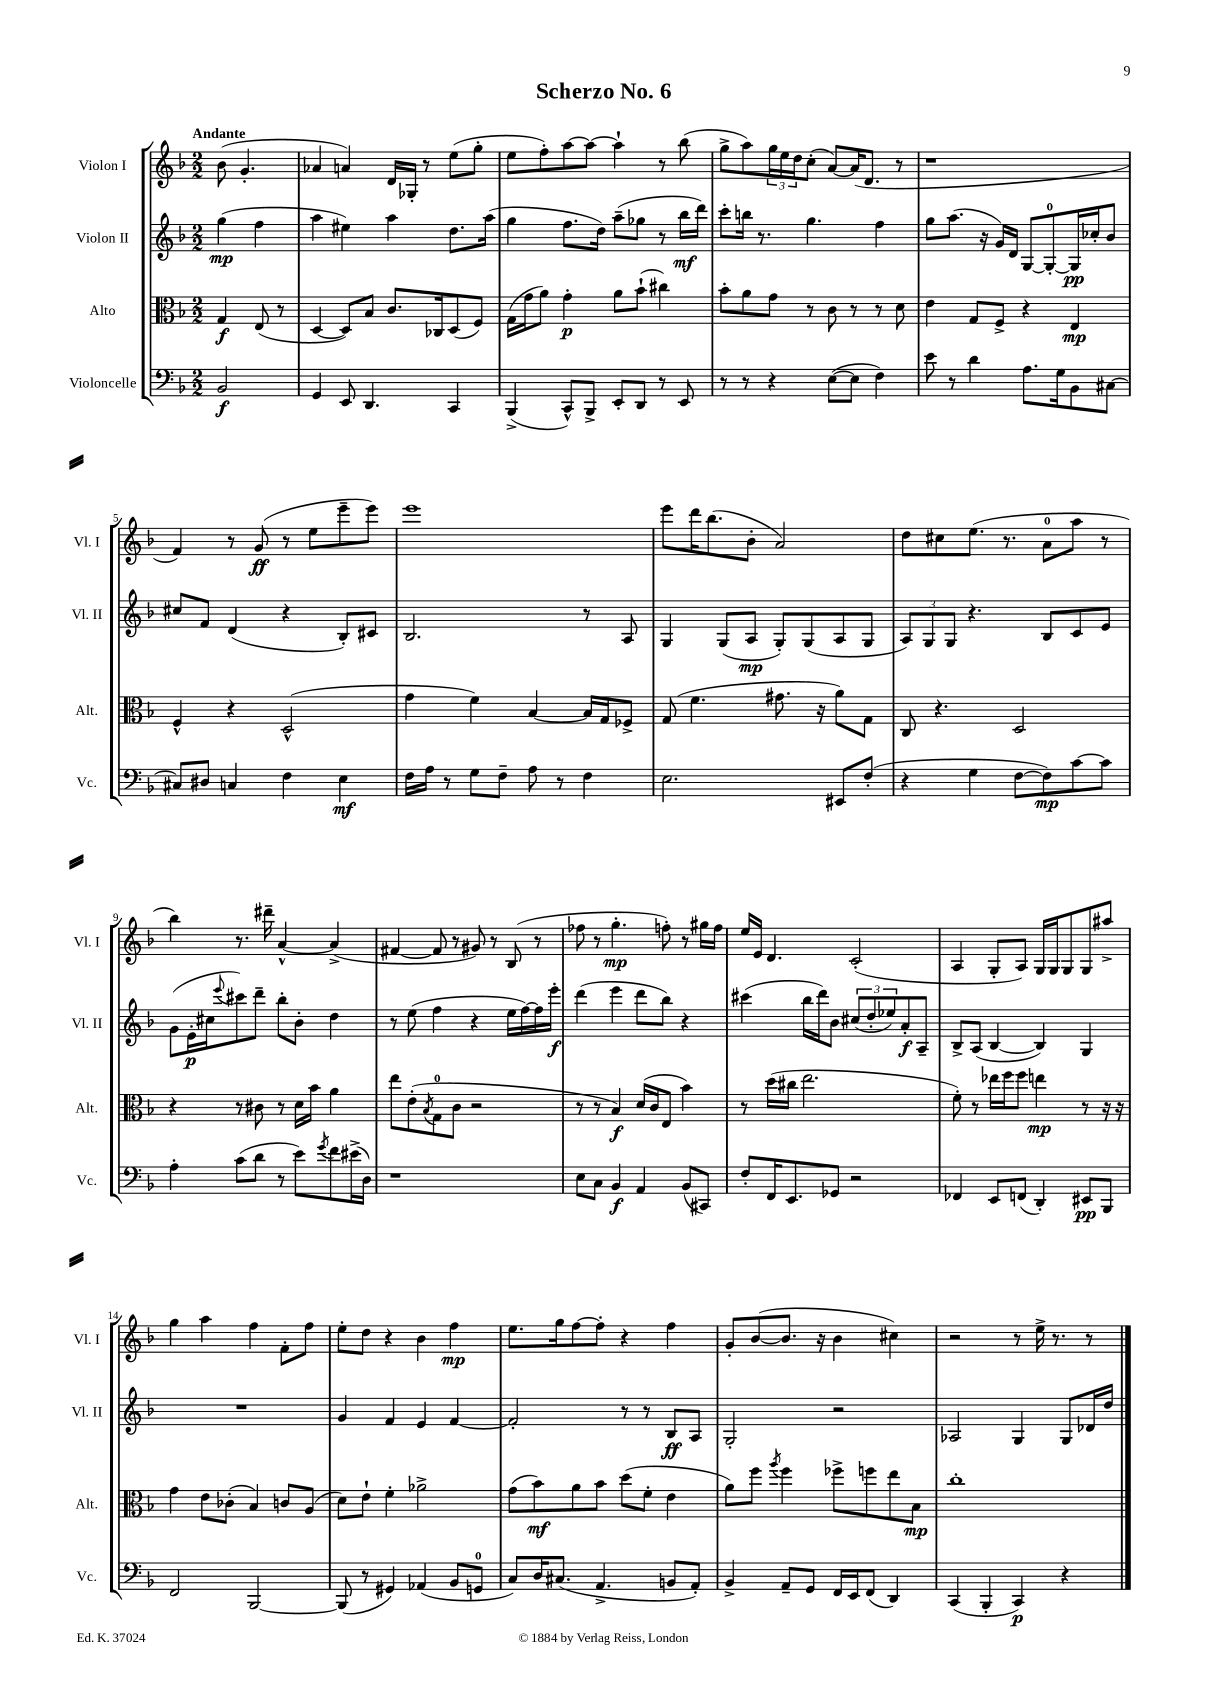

**kern	**dynam	**kern	**dynam	**kern	**dynam	**kern	**dynam
*part4	*part4	*part3	*part3	*part2	*part2	*part1	*part1
*staff4	*staff4	*staff3	*staff3	*staff2	*staff2	*staff1	*staff1
*I"Violoncelle	*	*I"Alto	*	*I"Violon II	*	*I"Violon I	*
*I'Vc.	*	*I'Alt.	*	*I'Vl. II	*	*I'Vl. I	*
*clefF4	*	*clefC3	*	*clefG2	*	*clefG2	*
*k[b-]	*	*k[b-]	*	*k[b-]	*	*k[b-]	*
*M2/2	*	*M2/2	*	*M2/2	*	*M2/2	*
=	=	=	=	=	=	=	=
!	!	!	!	!	!	!LO:TX:a:B:t=Andante	!
2BB-/	f	4G/	f	(4gg\	mp	(8b-\	.
.	.	.	.	.	.	4.g'/	.
.	.	(8E/	.	4ff\	.	.	.
.	.	8r	.	.	.	.	.
=1	=1	=1	=1	=1	=1	=1	=1
4GG/	.	[4D/	.	4aa\	.	4a-X/	.
8EE/	.	8D/L])	.	4ee#X\)	.	4an/)	.
4.DD/	.	8B-/J	.	.	.	.	.
.	.	8.c/L	.	4aa\	.	16d/LL	.
.	.	.	.	.	.	16G-X'/JJ	.
.	.	.	.	.	.	8r	.
.	.	16C-X/k	.	.	.	.	.
4CC/	.	(8D/	.	8.dd\L	.	(8ee\L	.
.	.	8F/J)	.	.	.	8gg'\J	.
.	.	.	.	(16aa\Jk	.	.	.
=2	=2	=2	=2	=2	=2	=2	=2
(4BBB-^/	.	(16G\LL	.	4gg\	.	8ee\L	.
.	.	16g\J	.	.	.	.	.
.	.	8a\J)	.	.	.	8ff'\)	.
8CC^^/L)	.	4g'\	p	8.ff\L	.	[8aa\	.
8BBB-^/J	.	.	.	.	.	8aa\J_	.
.	.	.	.	16dd\Jk)	.	.	.
8EE'/L	.	8a\L	.	(8aa~\L	.	4aa`\]	.
8DD/J	.	(8b-`\J	.	8gg-X\J	.	.	.
8r	.	4cc#X\)	.	8r	.	8r	.
8EE/	.	.	.	16bb-\LL	mf	(8bb-\	.
.	.	.	.	16ddd\JJ)	.	.	.
=3	=3	=3	=3	=3	=3	=3	=3
8r	.	8b-'\L	.	8ccc'\L	.	8gg^\L	.
8r	.	8a\	.	16bbn\Jk	.	8aa\)	.
.	.	.	.	8.r	.	.	.
4r	.	8g\J	.	.	.	24gg\L	.
.	.	.	.	.	.	24ee\	.
.	.	.	.	.	.	24dd\J	.
.	.	8r	.	4.gg\	.	(8cc'\J	.
([8E\L	.	8c\	.	.	.	[8a/L)	.
8E\J]	.	8r	.	.	.	(16a/K]	.
.	.	.	.	.	.	8.d/J	.
4F\)	.	8r	.	4ff\	.	.	.
.	.	8d\	.	.	.	8r	.
=4	=4	=4	=4	=4	=4	=4	=4
8e\	.	4e\	.	8gg\L	.	1r	.
8r	.	.	.	(8.aa\J	.	.	.
4d\	.	8G/L	.	.	.	.	.
.	.	.	.	16r	.	.	.
.	.	8F^/J	.	16g/LL)	.	.	.
.	.	.	.	16d/JJ	.	.	.
8.A\L	.	4r	.	[8G/L	.	.	.
.	.	.	.	8G'/_	.	.	.
16G\k	.	.	.	.	.	.	.
8BB-\	.	4E/	mp	16G/L]	pp	.	.
.	.	.	.	16cc-X'/J	.	.	.
[8C#X\J	.	.	.	8b-/J	.	.	.
!!LO:LB:g=z
=5	=5	=5	=5	=5	=5	=5	=5
8C#X/L]	.	4F^^/	.	8cc#X/L	.	4f/)	.
8D#X/J	.	.	.	8f/J	.	.	.
4Cn/	.	4r	.	(4d/	.	8r	.
.	.	.	.	.	.	(8g/	ff
4F\	.	(2D^^/	.	4r	.	8r	.
.	.	.	.	.	.	8ee\L	.
4E\	mf	.	.	8B-'/L)	.	8eee~\	.
.	.	.	.	8c#X/J	.	8eee\J)	.
=6	=6	=6	=6	=6	=6	=6	=6
16F\LL	.	4g\	.	2.B-/	.	1eee	.
16A\JJ	.	.	.	.	.	.	.
8r	.	.	.	.	.	.	.
8G\L	.	4f\)	.	.	.	.	.
8F~\J	.	.	.	.	.	.	.
8A\	.	[4B-/	.	.	.	.	.
8r	.	.	.	.	.	.	.
4F\	.	16B-/LL]	.	8r	.	.	.
.	.	16G/J	.	.	.	.	.
.	.	8F-X^/J	.	8A/	.	.	.
=7	=7	=7	=7	=7	=7	=7	=7
2.E\	.	(8G/	.	4G/	.	8eee\L	.
.	.	4.f\	.	.	.	16ddd\K	.
.	.	.	.	.	.	(8.bb-\	.
.	.	.	.	(8G/L	.	.	.
.	.	.	.	8A/J	mp	8b-'\J	.
.	.	8.g#X\	.	8G'/L)	.	2a/)	.
.	.	.	.	(8G/	.	.	.
.	.	16r	.	.	.	.	.
8EE#X/L	.	8a\L)	.	8A/	.	.	.
(8F'/J	.	8G\J	.	8G/J	.	.	.
=8	=8	=8	=8	=8	=8	=8	=8
4r	.	8C/	.	12A/L)	.	8dd\L	.
.	.	.	.	12G/	.	.	.
.	.	4.r	.	.	.	8cc#X\	.
.	.	.	.	12G/J	.	.	.
4G\	.	.	.	4.r	.	(8.ee\J	.
.	.	.	.	.	.	8.r	.
[8F\L	.	2D/	.	.	.	.	.
8F\])	mp	.	.	8B-/L	.	8a\L	.
[8c\	.	.	.	8c/	.	8aa\J	.
8c\J]	.	.	.	8e/J	.	8r	.
!!LO:LB:g=z
=9	=9	=9	=9	=9	=9	=9	=9
4A'\	.	4r	.	(8g\L	.	4bb-\)	.
.	.	.	.	16e'\L	p	.	.
.	.	.	.	16cc#X\J	.	.	.
.	.	.	.	8qqeee/	.	.	.
(8c\L	.	8r	.	8ccc#X\)	.	8.r	.
8d\J	.	8c#X\	.	8ddd~\J	.	.	.
.	.	.	.	.	.	16ddd#X~\	.
8r	.	8r	.	8bb-'\L	.	[4a^^/	.
8e\L)	.	16d\LL	.	8b-'\J	.	.	.
.	.	16b-\JJ	.	.	.	.	.
8qg/	.	.	.	.	.	.	.
8f\	.	4a\	.	4dd\	.	(4a^/]	.
(16e#X^\L	.	.	.	.	.	.	.
16D\JJ)	.	.	.	.	.	.	.
=10	=10	=10	=10	=10	=10	=10	=10
1r	.	8ee\L	.	8r	.	[4f#X/	.
.	.	(8e'\	.	(8ee\	.	.	.
.	.	8qB-/	.	.	.	.	.
.	.	8G\	.	4ff\	.	8f#/]	.
.	.	8c\J	.	.	.	8r	.
.	.	2r	.	4r	.	8g#X/)	.
.	.	.	.	.	.	8r	.
.	.	.	.	16ee\LL	.	(8B-/	.
.	.	.	.	[16ff\)	.	.	.
.	.	.	.	16ff\]	.	8r	.
.	.	.	.	16eee'\JJ	f	.	.
=11	=11	=11	=11	=11	=11	=11	=11
8E\L	.	8r	.	(4ddd\	.	8ff-X\	.
8C\J	.	8r	.	.	.	8r	.
4BB-/	f	4B-/)	f	4eee\	.	4.gg'\	mp
4AA/	.	(16d/LL	.	8ddd\L	.	.	.
.	.	16c/J	.	.	.	.	.
.	.	8E/J	.	8bb-\J)	.	8ffn'\)	.
(8BB-/L	.	4b-\)	.	4r	.	8r	.
8CC#X/J)	.	.	.	.	.	16gg#X\LL	.
.	.	.	.	.	.	16ff\JJ	.
=12	=12	=12	=12	=12	=12	=12	=12
8F'/L	.	8r	.	(4ccc#X\	.	16ee/LL	.
.	.	.	.	.	.	16e/JJ	.
16FF/K	.	(16dd\LL	.	.	.	4.d/	.
8.EE/	.	16cc#X\JJ	.	.	.	.	.
.	.	2.ee\	.	16bb-\LL	.	.	.
.	.	.	.	16ddd\J)	.	.	.
8GG-X/J	.	.	.	8b-\J	.	.	.
2r	.	.	.	(12cc#X/L	.	(2c'/	.
.	.	.	.	12dd'/	.	.	.
.	.	.	.	12ee-X/)	.	.	.
.	.	.	.	8a'/	f	.	.
.	.	.	.	8A~/J	.	.	.
=13	=13	=13	=13	=13	=13	=13	=13
4FF-X/	.	8f'\)	.	8B-^/L	.	4A/	.
.	.	8r	.	(8A/J	.	.	.
8EE/L	.	16ee-X\LL	.	[4B-/	.	8G'/L	.
.	.	16ff\J	.	.	.	.	.
(8FFn/J	.	8ff\J	.	.	.	8A/J)	.
4DD'/)	.	4een\	mp	4B-/])	.	16G/LL	.
.	.	.	.	.	.	16G/J	.
.	.	.	.	.	.	8G/	.
8EE#X/L	pp	8r	.	4G/	.	8G/	.
8BBB-/J	.	16r	.	.	.	8aa#X^/J	.
.	.	16r	.	.	.	.	.
!!LO:LB:g=z
=14	=14	=14	=14	=14	=14	=14	=14
2FF/	.	4g\	.	1r	.	4gg\	.
.	.	8e\L	.	.	.	4aa\	.
.	.	(8c-X'\J	.	.	.	.	.
[2BBB-/	.	4B-/)	.	.	.	4ff\	.
.	.	8cn/L	.	.	.	8f'\L	.
.	.	(8A/J	.	.	.	8ff\J	.
=15	=15	=15	=15	=15	=15	=15	=15
(8BBB-/]	.	8d\L)	.	4g/	.	8ee'\L	.
8r	.	8e`\J	.	.	.	8dd\J	.
4GG#X/)	.	4f'\	.	4f/	.	4r	.
(4AA-X/	.	2a-X^\	.	4e/	.	4b-\	.
8BB-/L	.	.	.	[4f/	.	4ff\	mp
8GGn/J	.	.	.	.	.	.	.
=16	=16	=16	=16	=16	=16	=16	=16
8C/L)	.	(8g\L	.	2f'/]	.	8.ee\L	.
16D/K	.	8b-\)	mf	.	.	.	.
(8.C#X/J	.	.	.	.	.	16gg\k	.
.	.	8a\	.	.	.	[8ff\	.
4.AA^/	.	8b-\J	.	.	.	8ff'\J]	.
.	.	(8dd\L	.	8r	.	4r	.
.	.	8f'\J	.	8r	.	.	.
8BBn/L	.	4e\	.	8B-/L	ff	4ff\	.
8AA'/J)	.	.	.	8A/J	.	.	.
=17	=17	=17	=17	=17	=17	=17	=17
4BB-^/	.	8a\L)	.	2G'/	.	8g'/L	.
.	.	8ff\J	.	.	.	([8b-/	.
.	.	8qaa/	.	.	.	.	.
8AA~/L	.	4ff\	.	.	.	8.b-/J]	.
8GG/J	.	.	.	.	.	.	.
.	.	.	.	.	.	16r	.
16FF/LL	.	8ff-X^\L	.	2r	.	4b-\	.
16EE/J	.	.	.	.	.	.	.
(8FF/J	.	8ffn\	.	.	.	.	.
4DD/)	.	8ee\	.	.	.	4cc#X\)	.
.	.	8B-\J	mp	.	.	.	.
=18	=18	=18	=18	=18	=18	=18	=18
(4CC/	.	1cc'	.	2A-X/	.	2r	.
4BBB-'/	.	.	.	.	.	.	.
4CC/)	p	.	.	4G/	.	8r	.
.	.	.	.	.	.	16ee^\	.
.	.	.	.	.	.	8.r	.
4r	.	.	.	8G/L	.	.	.
.	.	.	.	16d-X/L	.	8r	.
.	.	.	.	16dd/JJ	.	.	.
==	==	==	==	==	==	==	==
*-	*-	*-	*-	*-	*-	*-	*-
